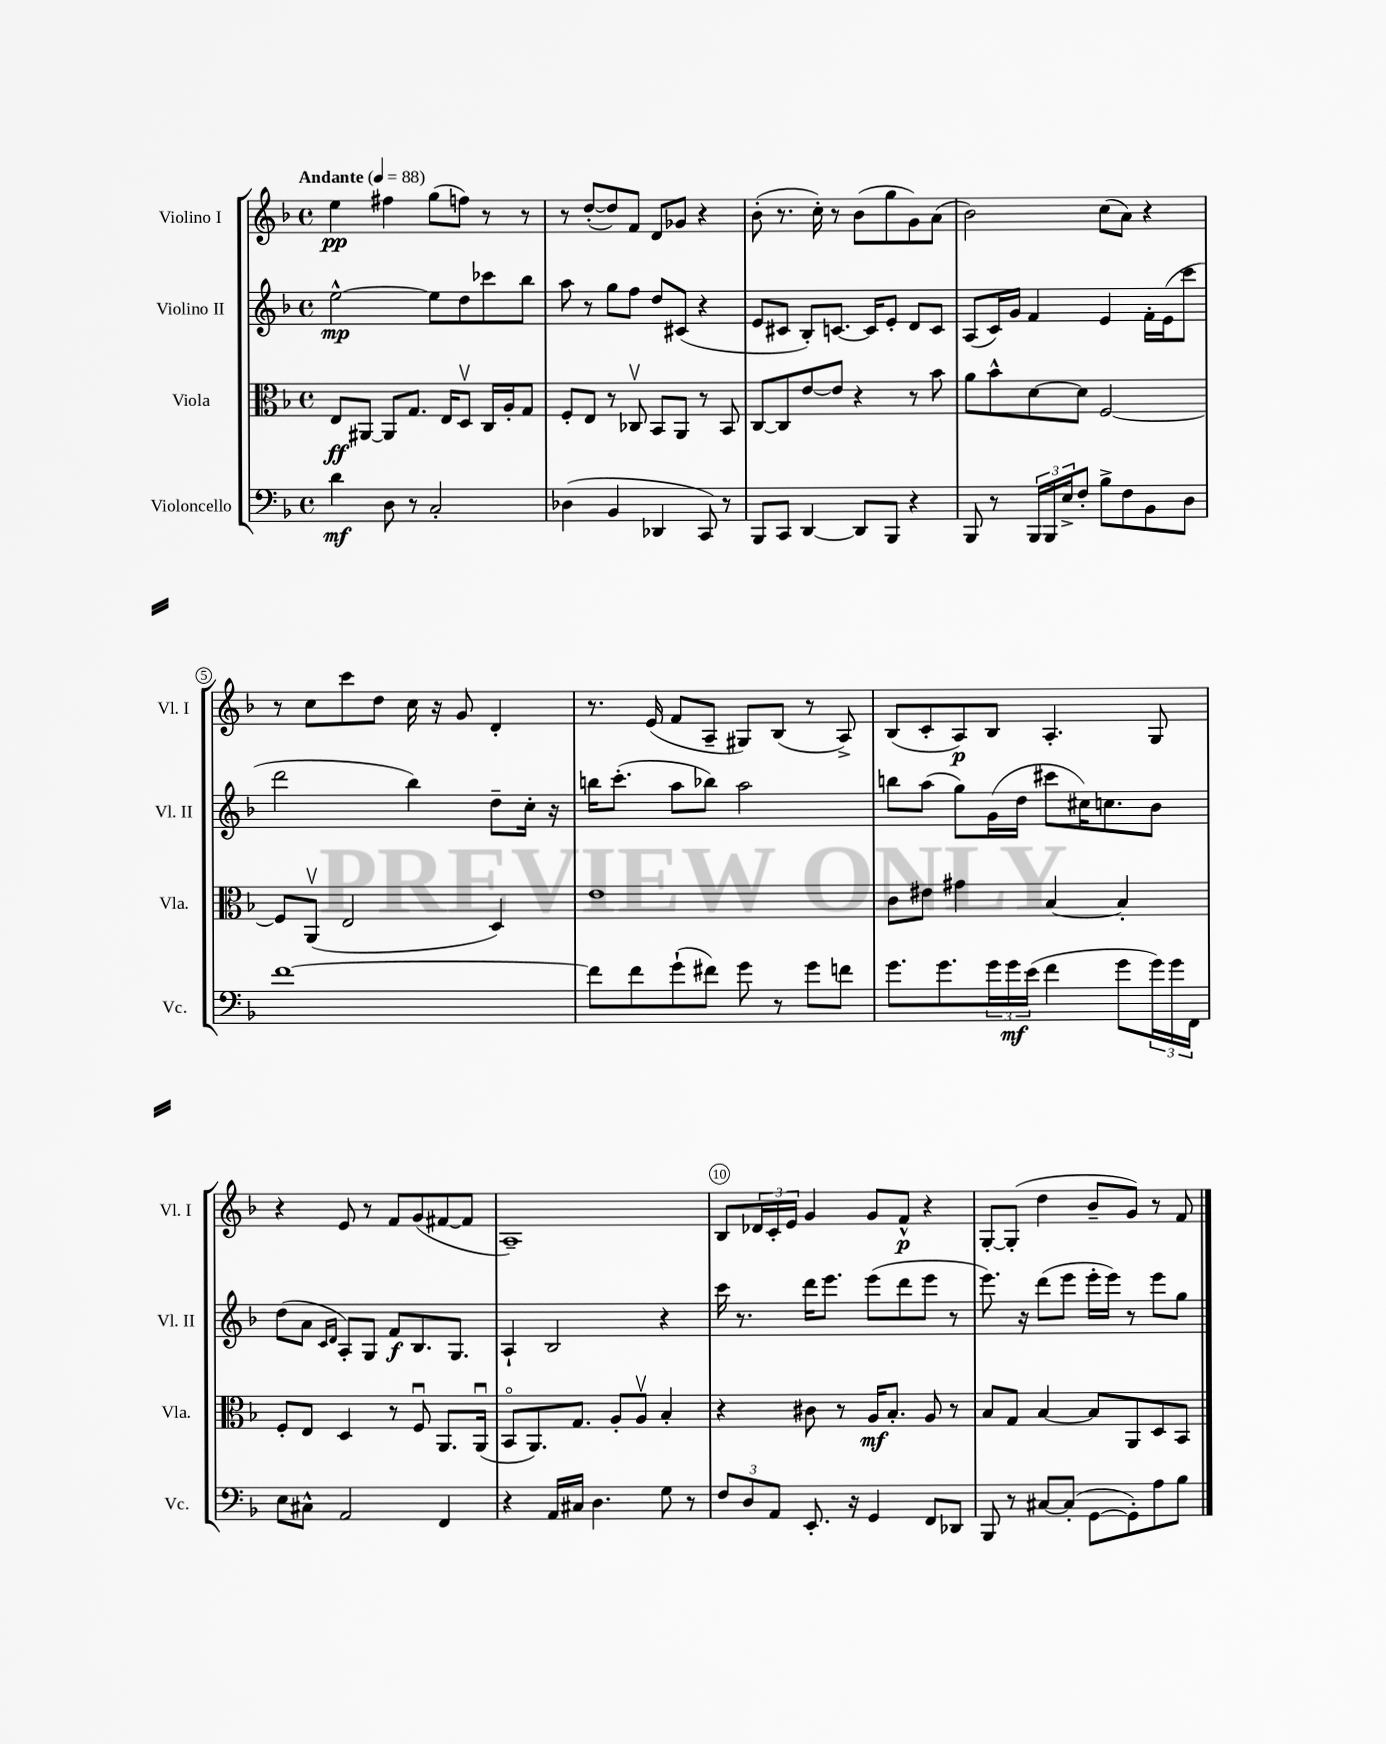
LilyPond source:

<<
\new StaffGroup <<
\new Staff = "s0" \with { instrumentName = "Violino I" shortInstrumentName = "Vl. I" } {
    \clef treble \key f \major \defaultTimeSignature \time 4/4 \tempo "Andante" 4 = 88
    e''4\pp fis''4 g''8( f''8) r8 r8 |
    r8 d''8~-.( d''8) f'8 d'8 ges'8 r4 |
    bes'8-.( r8. c''16-.) r8 bes'8( g''8 g'8) a'8( |
    bes'2) c''8( a'8) r4 |
    r8 c''8 c'''8 d''8 c''16 r16 g'8 d'4-. |
    r8. e'16( f'8 a8-- gis8) bes8( r8 a8->) |
    bes8( c'8-. a8\p) bes8 a4.-. g8 |
    r4 e'8 r8 f'8 g'8( fis'8~ fis'8 |
    a1--) |
    bes8 \tuplet 3/2 { des'16 c'16-. e'16 } g'4 g'8 f'8-^\p r4 |
    g8~-. g8-.( d''4 bes'8-- g'8) r8 f'8 \bar "|." |
}
\new Staff = "s1" \with { instrumentName = "Violino II" shortInstrumentName = "Vl. II" } {
    \clef treble \key f \major \defaultTimeSignature \time 4/4
    e''2~-^\mp e''8 d''8 ces'''8 bes''8 |
    a''8 r8 g''8 f''8 d''8 cis'8( r4 |
    e'8 cis'8 bes8-.) c'8.~ c'16 e'8-. d'8 c'8 |
    a8( c'16) g'16 f'4 e'4 f'16-. e'16( c'''8 |
    d'''2 bes''4) d''8-- c''16-. r16 |
    b''16 c'''8.-.( a''8 bes''8) a''2 |
    b''8 a''8( g''8) g'16( d''16 cis'''8 cis''16) c''8. bes'8 |
    d''8( a'8 \grace { c'16 d'16 } a8-.) g8 f'8\f bes8. g8. |
    a4-! bes2 r4 |
    c'''16 r8. d'''16 e'''8. e'''8( d'''8 e'''8 r8 |
    e'''8.) r16 d'''8( e'''8 e'''16-. e'''16) r8 e'''8 g''8 \bar "|." |
}
\new Staff = "s2" \with { instrumentName = "Viola" shortInstrumentName = "Vla." } {
    \clef alto \key f \major \defaultTimeSignature \time 4/4
    e8\ff ais,8~ ais,8 g8. e16 d8\upbow c16 a16-. g8 |
    f8-. e8 r8 ces8\upbow bes,8 a,8 r8 bes,8 |
    c8~ c8 e'8~ e'8 r4 r8 bes'8 |
    a'8 bes'8-^ d'8~ d'8 f2~ |
    f8 a,8\upbow( e2 d4) |
    e'1 |
    c'8 eis'8 gis'4 bes4~ bes4-. |
    f8-. e8 d4 r8 f8\downbow a,8. a,16\downbow( |
    bes,8\flageolet a,8.) g8. a8-. a8\upbow bes4-. |
    r4 cis'8 r8 a16\mf bes8.-. a8 r8 |
    bes8 g8 bes4~ bes8 a,8 d8 bes,8 \bar "|." |
}
\new Staff = "s3" \with { instrumentName = "Violoncello" shortInstrumentName = "Vc." } {
    \clef bass \key f \major \defaultTimeSignature \time 4/4
    d'4\mf d8 r8 c2-. |
    des4( bes,4 des,4 c,8) r8 |
    bes,,8 c,8 d,4~ d,8 bes,,8 r4 |
    bes,,8 r8 \tuplet 3/2 { bes,,16 bes,,16 e16-> } f8-. bes8-> f8 bes,8 d8 |
    f'1~ |
    f'8 f'8 g'8-!( fis'8) g'8 r8 g'8 f'8 |
    g'8. g'8. \tuplet 3/2 { g'16 g'16\mf e'16( } f'4 g'8 \tuplet 3/2 { g'16) g'16 f,16 } |
    e8 cis8-^ a,2 f,4 |
    r4 a,16 cis16 d4. g8 r8 |
    \tuplet 3/2 { f8 d8 a,8 } e,8.-. r16 g,4 f,8 des,8 |
    bes,,8 r8 cis8~ cis8-.( g,8~ g,8-.) a8 bes8 \bar "|." |
}
>>
>>
\layout { \context { \Score \override BarNumber.break-visibility = ##(#f #t #t) barNumberVisibility = #(every-nth-bar-number-visible 5) \override BarNumber.stencil = #(make-stencil-circler 0.1 0.3 ly:text-interface::print) } }
